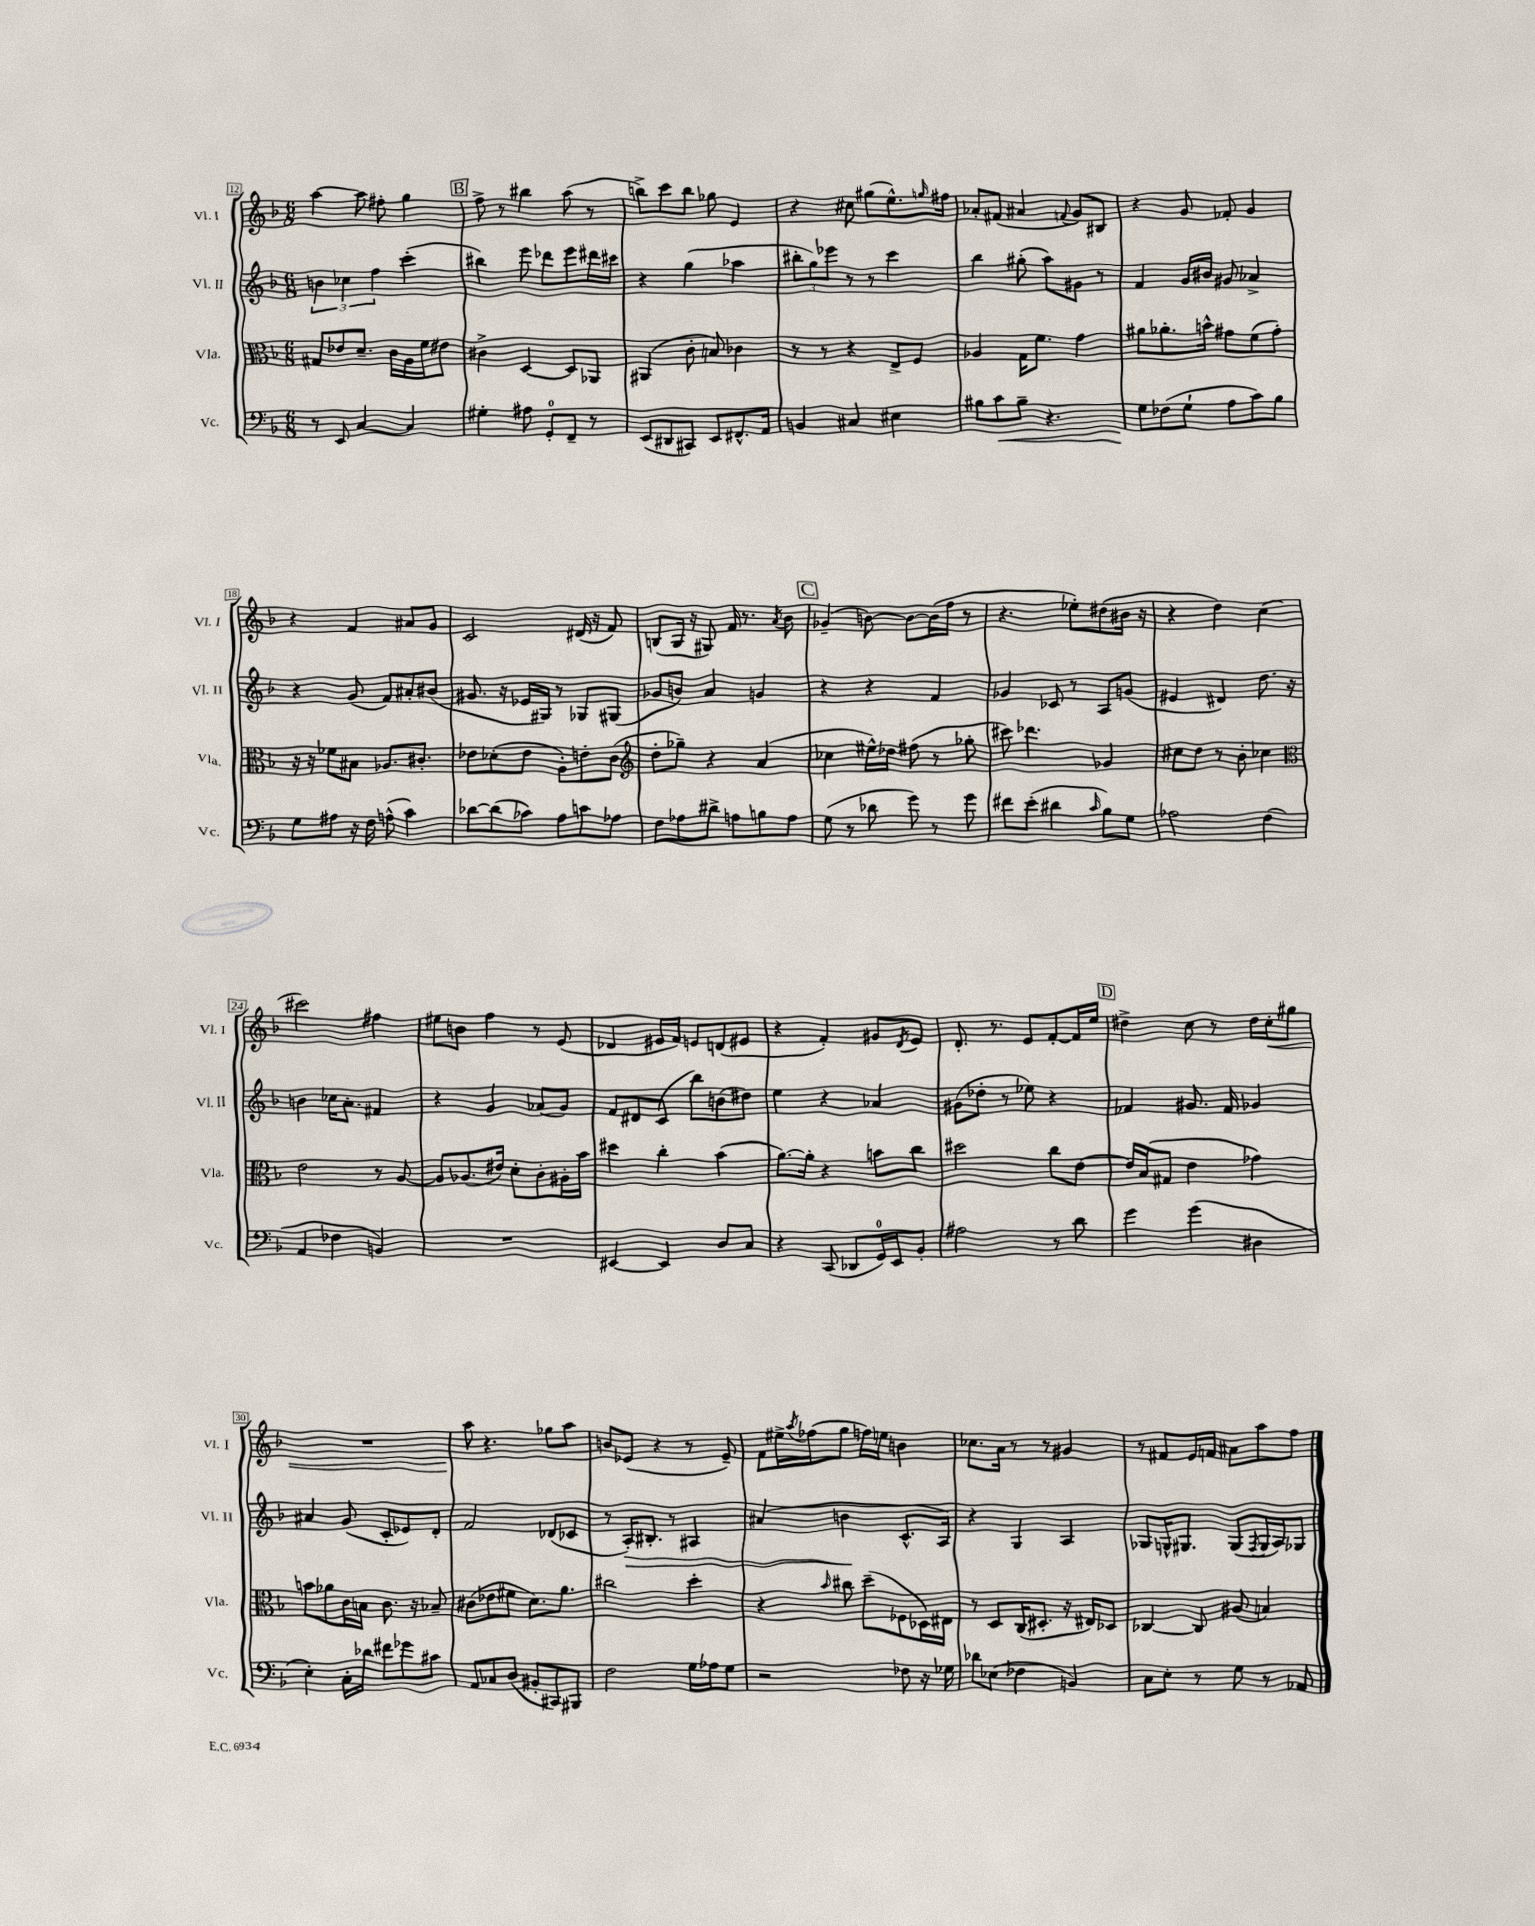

**kern	**kern	**kern	**kern
*staff4	*staff3	*staff2	*staff1
*clefF4	*clefC3	*clefG2	*clefG2
*k[b-]	*k[b-]	*k[b-]	*k[b-]
*M6/8	*M6/8	*M6/8	*M6/8
8r	8G#	6b	[4aa
8EE	8e-	.	.
.	.	6cc-	.
[4C	8.d~	.	8aa]
.	.	6ff	.
.	.	.	8ff#'
.	16c	.	.
4C]	16A	(4ccc'	4gg
.	16f	.	.
.	8e#	.	.
=	=	=	=
4G#'	4c#^	4bb#)	8ff^
.	.	.	8r
8A#	[4D	8eee	4bb#
8GG'	.	8ddd-	.
8FF~	8D]	8eee	(8aa
8r	8AA-	16ddd#	8r
.	.	16ccc#	.
=	=	=	=
(8EE	(4AA#	4r	8bb^)
8DD#	.	.	8ccc
8CC#)	8c'	(4gg	8bb
8EE	8B)	.	8gg-
8.FF#^^	4c-	4aa-	4e
16AA	.	.	.
=	=	=	=
4BB	8r	12bb#'	4r
.	.	12gg)	.
.	8r	.	.
.	.	12eee-	.
4C#	4r	8r	8cc#
.	.	8r	(8gg#
4E#	8E^	4ccc	8.ee^^)
.	8F	.	.
.	.	.	16qqgg
.	.	.	16ff#
=	=	=	=
8B#	4A-	4bb-	8a-'
8c	.	.	(8f#
8B#~	16G	(8gg#'	4a#
.	8.f	.	.
4.r	.	8aa)	.
.	.	.	8qqf
.	4g	8g#	8g)
.	.	8r	8B#
=	=	=	=
8G	8a#	4f	4r
(8F-	8.a-'	.	.
8G`	.	16g	8g
.	16b^^	16b#	.
8A	8g#	8g#	8f-'
8c)	(8f	4a-^	4g
8B-	8g#')	.	.
=	=	=	=
8G	16r	4r	4r
.	16r	.	.
8A#	8f-	.	.
16r	8B#	(8g	4f
16F	.	.	.
(8A^^	8.A-	8f)	.
4c)	.	8a#'	8a#
.	8.c#'	.	.
.	.	(8b#	8g
=	=	=	=
[8d-	8e-	8.g#	2c
(8d-]	(8d-'	.	.
.	.	16r	.
8c-)	8e-	16e-	.
.	.	16G#)	.
8A	8A')	8r	.
8c	8e'	8G-	(16d#
.	.	.	16r
8A-	(8c	(8G#	8f)
=	=	=	=
*	*clefG2	*	*
8F	8dd'	8g-	(8B
8A-	8gg-~)	8b)	16G
.	.	.	16r
8d#^	4r	4a	8G#)
8A	.	.	16f
.	.	.	8.r
8B	(4a	4g	.
.	.	.	8qa
8A	.	.	8b-
=	=	=	=
(8G	4cc-	4r	(4g-~
8r	.	.	.
8d-	16ee#^^)	4r	[8b)
.	16dd-	.	.
8g)	(8ff#	.	8b_
8r	8r	4f	(16b]
.	.	.	16ff
8g	8gg-'	.	8r
=	=	=	=
8f#	8ccc#)	4g-	4.r
(8e'	4.ddd-	.	.
4d#	.	8c-	.
.	.	8r	8ee-')
16qqc	.	.	.
8B-)	4g-	8A	(8dd#
8G	.	(8g	16b#
.	.	.	16r
=	=	=	=
2A-	8cc#	4e#	4r
.	8dd	.	.
.	8r	4d#)	4dd)
.	8b-'	.	.
(4F	4cc-	8.dd	(4cc
.	.	16r	.
=	=	=	=
*	*clefC3	*	*
4AA	2e	4b	2ccc#)
4F-	.	16cc-	.
.	.	8.a'	.
4BB)	8r	4f#	4ff#
.	[8A	.	.
=	=	=	=
2.r	8A]	4r	8ee#
.	(8.A-	.	8b
.	.	4g	4ff
.	16e#)	.	.
.	8d'	.	.
.	8c'	(8a-	8r
.	16A#'	8g)	(8e
.	16b-	.	.
=	=	=	=
[4EE#	4dd#	8f	4d-
.	.	8d#	.
4EE#]	4cc'	(8c	16e#
.	.	.	16f)
.	.	8bb-)	8e
8D	(4b-	(8b	(8d
8C	.	8dd#)	8e#
=	=	=	=
4r	[8.a)	4ee	4r
.	16a']	.	.
(8CC	4r	4r	4f')
8DD-	.	.	.
16GG)	8b	4a-	8g#
16EE	.	.	.
.	.	.	8qd
8BB-'	8cc	.	8e
=	=	=	=
2A#	2dd#	(8g#	8.d'
.	.	8dd-'	.
.	.	.	8.r
.	.	8r	.
.	.	8ee-)	8e
8r	8cc	4r	[8f'
8d	[8e	.	16f]
.	.	.	16ee
=	=	=	=
4g	16e]	4f-	4dd#^
.	(16B-	.	.
.	8G#	.	.
(4g	4e	8.g#	8cc
.	.	.	8r
.	.	16f-	.
4D#	4g-)	4g-	16dd#
.	.	.	16cc'
.	.	.	8gg#
=	=	=	=
4E')	8b	4a#	2.r
.	8a-	.	.
16C'	16c	(8g	.
16d-	16B	.	.
8f#	8.c	8c'	.
8g-	.	8e-)	.
.	16r	.	.
8c#	8B-~	8d'	.
=	=	=	=
8AA	(8c#	2f	8aa
8C-	8e-	.	4.r
(8D	8f#	.	.
8BB#'	8.d)	.	.
8CC#)	.	(8d-	8gg-
.	8.a	.	.
8BBB#	.	8c-	8aa
=	=	=	=
2F	2cc#	8r	8b
.	.	16A')	(8e-
.	.	8.B#'	.
.	.	.	4r
.	.	8r	.
16G	4dd'	4A#	8r
16A-	.	.	.
8G	.	.	8e-~)
=	=	=	=
2r	4r	(4a#	8f
.	.	.	16ee#^
.	.	.	8qaa
.	.	.	(16ff-
.	16qqb-	.	.
.	8cc#	4b	8gg
.	(8dd~	.	16ff)
.	.	.	16ee
8F-	8F-	8.c^^	4b
16r	16D-)	.	.
16G-	16E#	16A)	.
=	=	=	=
8d-	8r	4r	8.cc-
(8E-	8D	.	.
.	.	.	16a
4F-	(16C	4G	8r
.	8.D#'	.	.
.	.	.	8r
4BB)	16r	4A	4g#
.	16E#)	.	.
.	8D-	.	.
=	=	=	=
8C	[4C-	8G-	8r
8E'	.	16G^^	8f#
.	.	8.G#	.
8r	8C-]	.	16e
.	.	.	16f
8G	(8A#	(8G#	8a#
.	.	8qF	.
8r	4B)	16G#	8aa
.	.	16A)	.
8AA-	.	8G-	8ff
==	==	==	==
*-	*-	*-	*-
